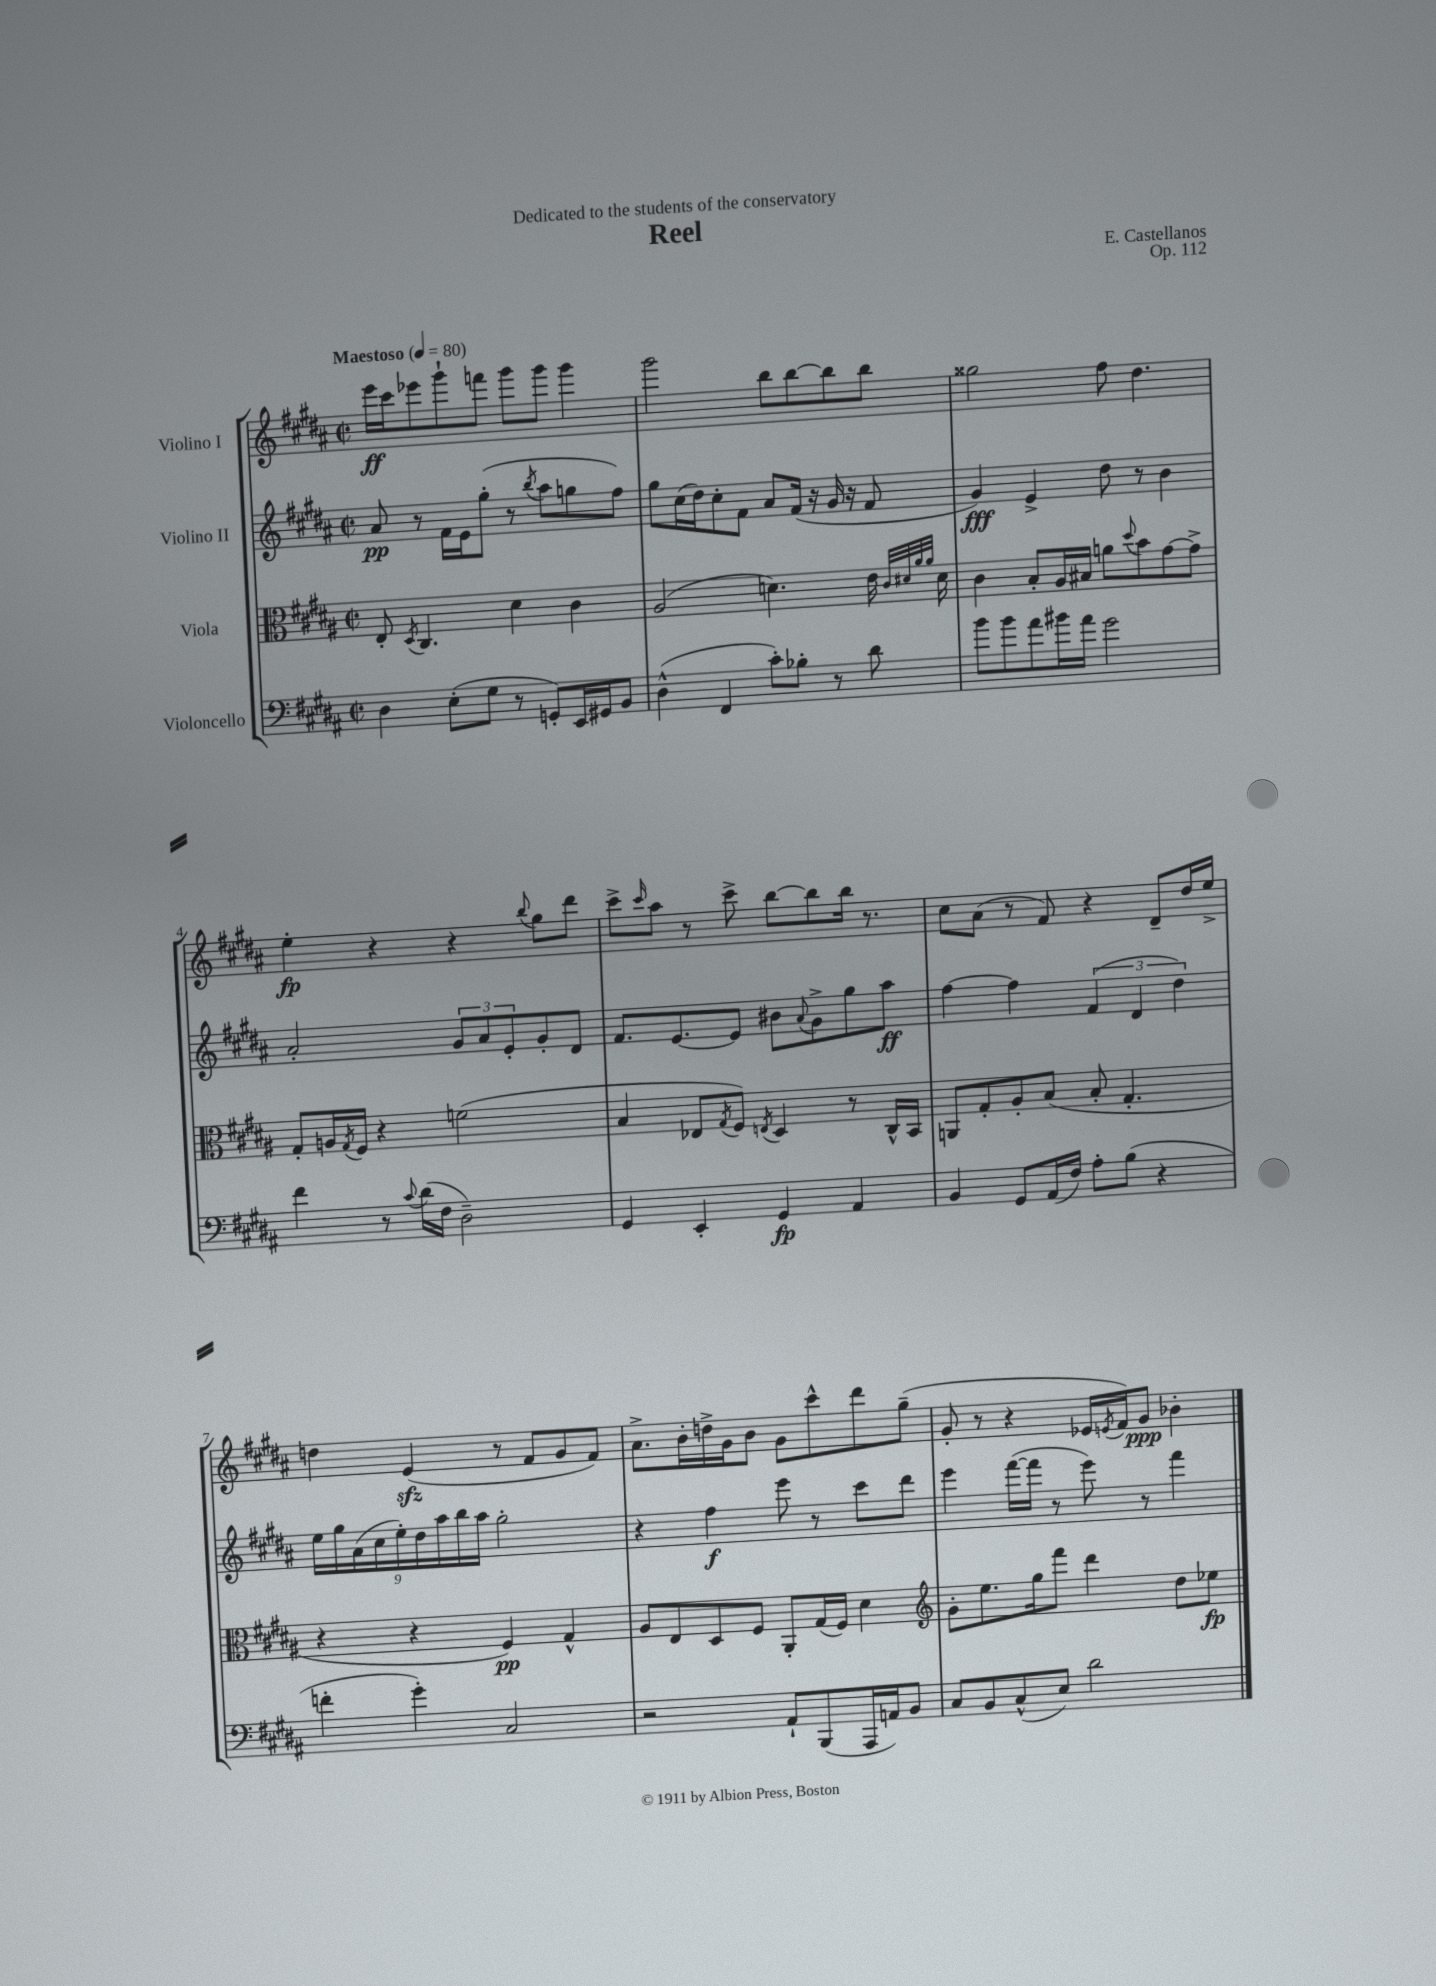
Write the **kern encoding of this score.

**kern	**kern	**kern	**kern
*staff4	*staff3	*staff2	*staff1
*clefF4	*clefC3	*clefG2	*clefG2
*k[f#c#g#d#a#]	*k[f#c#g#d#a#]	*k[f#c#g#d#a#]	*k[f#c#g#d#a#]
*M2/2	*M2/2	*M2/2	*M2/2
*met(c|)	*met(c|)	*met(c|)	*met(c|)
*MM80	*MM80	*MM80	*MM80
4D#\	8E'/	8a#/	16eee\LL
.	.	.	16ccc#\J
.	8qD#/	.	.
.	4.C#/	8r	8eee-\
(8E'\L	.	16f#\LL	8ggg#`\
.	.	16e\J	.
8G#\J	.	(8gg#'\J	8fff\J
8r	4d#\	8r	8ggg#\L
.	.	8qbb/	.
8GG'/L)	.	8aa#\L	8ggg#\J
16EE/L	4c#\	8gg\	4ggg#\
16GG#/J	.	.	.
8BB/J	.	8ff#\J)	.
=	=	=	=
(4D#^^\	(2A#/	8gg#\L	2ggg#\
.	.	(16cc#\L	.
.	.	16dd#\J)	.
4FF#/	.	8cc#'\	.
.	.	8f#\J	.
8c#'\L)	4.d\)	8a#/L	8bb\L
8B-'\J	.	(16f#/Jk	[8bb\
.	.	16r	.
8r	.	16g#/	8bb\]
.	.	16r	.
8d#\	16e\	8f#/	8bb\J
.	32qqc#/LLL	.	.
.	32qqd#/	.	.
.	32qqa#/	.	.
.	32qqa#/JJJ	.	.
.	16d#\	.	.
=	=	=	=
8b\L	4c#\	4g#/)	2gg##\
8b\	.	.	.
8a#\	8B'/L	4e^/	.
16b#\L	16A#/L	.	.
16a#\JJ	16B#/JJ	.	.
2g#\	8a\L	8dd#\	8ff#\
.	8qqdd#/	.	.
.	8b\	8r	4.dd#\
.	[8g#\	4b\	.
.	8g#^\]J	.	.
=	=	=	=
4f#\	8G#'/L	2a#'/	4ee'\
.	16A/L	.	.
.	8qG#/	.	.
.	16F#/JJ	.	.
8r	4r	.	4r
8qqc#/	.	.	.
(16d#\LL	.	.	.
16F#\JJ	.	.	.
2D#~\)	(2f\	12g#/L	4r
.	.	12a#/	.
.	.	12e'/	.
.	.	.	8qqbb/
.	.	8g#'/	8gg#\L
.	.	8d#/J	8ddd#\J
=	=	=	=
4GG#/	4B/	8.f#/L	8ccc#^\L
.	.	.	16qqccc#/
.	.	.	8aa#\J
.	.	[8.e/	.
4EE'/	8E-/L	.	8r
.	8qG#/	.	.
.	8F#/J)	8e/]J	8ccc#^\
.	8qE/	.	.
4GG#/	4D#/	8b#\L	[8bb\L
.	.	8qqa#/	.
.	.	8g#^\	8bb\]
4AA#/	8r	8gg#\	16bb\Jk
.	.	.	8.r
.	16C#^^/LL	8aa#\J	.
.	16BB/JJ	.	.
=	=	=	=
4BB/	8AA/L	[4ff#\	8cc#\L
.	8G#'/	.	(8a#\J
8GG#/L	8A#'/	4ff#\]	8r
(16AA#/L	(8B/J	.	8f#/)
16F#/JJ)	.	.	.
8A#'\L	8B'/	(6f#/	4r
(8B\J	4.G#'/	.	.
.	.	6d#/	.
4r	.	.	8d#~/L
.	.	6dd#\)	.
.	.	.	16dd#/L
.	.	.	16ee^/JJ
=	=	=	=
4f'\	4r	18ee\LL	4dd\
.	.	18gg#\	.
.	.	(18a#\	.
.	.	18cc#\	.
.	.	18ee'\)	.
4g#'\)	4r	.	(4e/
.	.	18dd#\	.
.	.	18aa#\	.
.	.	18bb\	.
.	.	18aa#\JJ	.
2C#/	4F#/)	2gg#'\	8r
.	.	.	8f#/L
.	4G#^^/	.	8g#/
.	.	.	8f#/J)
=	=	=	=
2r	8A#/L	4r	8.a#^\L
.	8E/	.	.
.	.	.	16b'\L
.	8D#/	4ff#\	16dd^\
.	.	.	16g#\J
.	8F#/J	.	8b\J
8AA#`/L	8AA#'/L	8eee\	8g#\L
(8BBB/	(16G#/L	8r	8ccc#^^\
.	16F#/JJ)	.	.
16AAA#/L	4d#\	8ccc#\L	8ddd#\
16AA/J)	.	.	.
8BB/J	.	8ddd#\J	(8gg#~\J
=	=	=	=
*	*clefG2	*	*
8C#/L	8g#'\L	4eee\	8g#'/
8BB/	8.ee\	.	8r
(8C#^^/	.	([16fff#\LL	4r
.	16gg#\k	16fff#\]JJ	.
8E/J)	8fff#\J	8r	.
2d#\	4ddd#\	8eee\)	16e-/LL
.	.	.	8qe/
.	.	.	16f#/J)
.	.	8r	8g#/J
.	8dd#\L	4fff#\	4b-'\
.	8ee-\J	.	.
==	==	==	==
*-	*-	*-	*-
